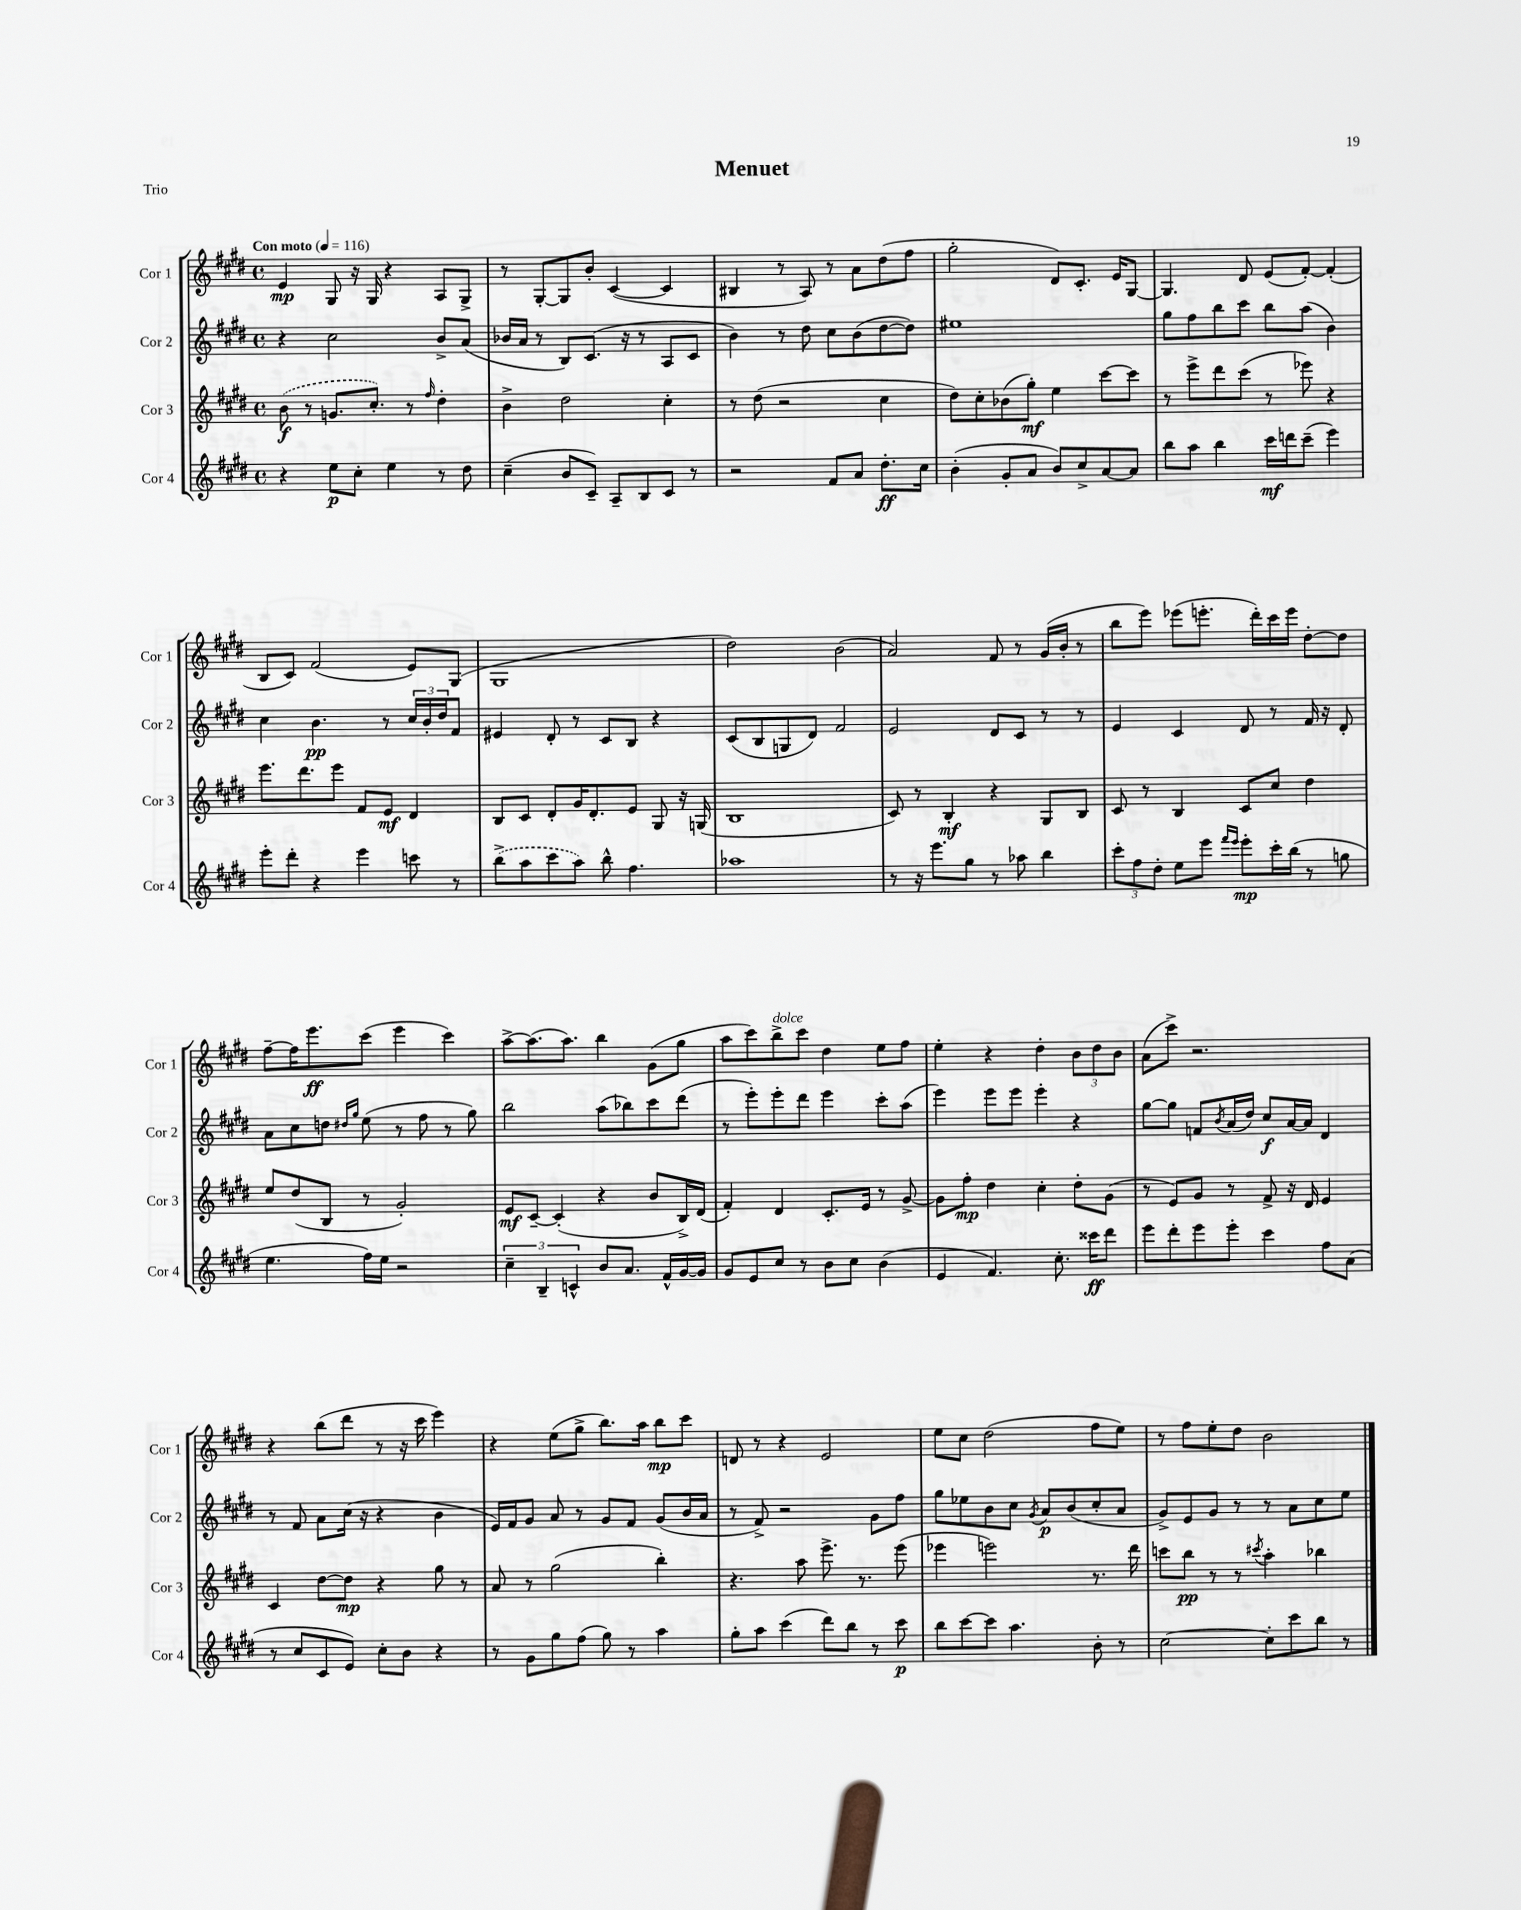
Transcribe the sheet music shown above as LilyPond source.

\header { title = "Menuet" piece = "Trio" }
<<
\new StaffGroup <<
\new Staff = "s0" \with { instrumentName = "Cor 1" shortInstrumentName = "Cor 1" } {
    \clef treble \key e \major \defaultTimeSignature \time 4/4 \tempo "Con moto" 4 = 116
    e'4\mp gis8 r16 gis16 r4 a8 gis8-> |
    r8 gis8~-. gis8 b'8-. cis'4~( cis'4 |
    bis4 r8 a8) r8 a'8 dis''8( fis''8 |
    gis''2-. dis'8) cis'8.-. e'16 gis8~ |
    gis4. dis'8 e'8( fis'8~-.) fis'4-.( |
    b8 cis'8) fis'2( e'8) gis8( |
    gis1 |
    dis''2) b'2( |
    a'2) fis'8 r8 gis'16( b'16-. r8 |
    b''8 e'''8) ees'''8( e'''8.-. dis'''16-.) cis'''16 e'''16 dis''8~-. dis''8 |
    fis''8~-- fis''16 e'''8.\ff cis'''8( e'''4 cis'''4) |
    a''8~-> a''8.( a''8.) b''4 gis'8( gis''8 |
    a''8 cis'''8) b''8->^\markup { \italic "dolce" } cis'''8 dis''4 e''8 fis''8 |
    e''4-. r4 dis''4-. \tuplet 3/2 { b'8 dis''8 b'8 } |
    a'8( cis'''8->) r2. |
    r4 b''8( dis'''8 r8 r16 cis'''16 e'''4) |
    r4 e''8( gis''8-> b''8.) a''16 b''8\mp cis'''8 |
    d'8 r8 r4 e'2 |
    e''8 cis''8 dis''2( fis''8 e''8) |
    r8 fis''8 e''8-. dis''8 b'2 \bar "|." |
}
\new Staff = "s1" \with { instrumentName = "Cor 2" shortInstrumentName = "Cor 2" } {
    \clef treble \key e \major \defaultTimeSignature \time 4/4
    r4 cis''2 b'8-> a'8( |
    bes'16 a'16 r8 b8) cis'8.( r16 r8 a8 cis'8 |
    b'4) r8 dis''8 cis''8 b'8( dis''8~ dis''8) |
    eis''1 |
    gis''8 fis''8 b''8 cis'''8 b''8 a''8( b'4) |
    cis''4 b'4.\pp r8 \tuplet 3/2 { cis''16 b'16-. dis''16 } fis'8 |
    eis'4 dis'8-. r8 cis'8 b8 r4 |
    cis'8( b8 g8 dis'8) fis'2 |
    e'2 dis'8 cis'8 r8 r8 |
    e'4 cis'4 dis'8 r8 fis'16 r16 dis'8-. |
    a'8 cis''8 d''8 \grace { dis''16 gis''16 } e''8( r8 fis''8 r8 gis''8) |
    b''2 a''8( bes''8) cis'''8 dis'''8( |
    r8 e'''8-.) e'''8-. dis'''8 e'''4 cis'''8-. a''8( |
    e'''4) e'''8 e'''8 e'''4-. r4 |
    gis''8~ gis''8 f'8 \acciaccatura { b'8 } a'16( dis''16) cis''8\f a'16~ a'16 dis'4 |
    r8 fis'8 a'8 cis''16( r16 r4 b'4 |
    e'16) fis'16 gis'8 a'8 r8 gis'8 fis'8 gis'8( b'16 a'16 |
    r8 fis'8->) r2 gis'8 fis''8 |
    gis''8 ees''8 b'8 cis''8 \acciaccatura { gis'8 } a'8\p b'8( cis''8-. a'8 |
    gis'8->) e'8 gis'8 r8 r8 a'8 cis''8 e''8 \bar "|." |
}
\new Staff = "s2" \with { instrumentName = "Cor 3" shortInstrumentName = "Cor 3" } {
    \clef treble \key e \major \defaultTimeSignature \time 4/4
    \once \slurDashed b'8\f( r8 g'8. cis''8.-.) r8 \grace { fis''16 } dis''4-. |
    b'4-> dis''2 cis''4-. |
    r8 dis''8( r2 cis''4 |
    dis''8) cis''8-. bes'8( gis''8-.\mf) e''4 cis'''8~ cis'''8 |
    r8 e'''8-> dis'''8 cis'''8( r8 ees'''8) r4 |
    e'''8. dis'''8. e'''8 fis'8 e'8\mf dis'4 |
    b8 cis'8 dis'8-. gis'16 dis'8.-. e'8 gis8 r16 g16( |
    b1 |
    cis'8) r8 b4-.\mf r4 gis8 b8 |
    cis'8 r8 b4 cis'8 cis''8 dis''4 |
    e''8 dis''8( b8 r8 gis'2-.) |
    e'8\mf cis'8~-- cis'4-.( r4 b'8 b16->) dis'16( |
    fis'4-.) dis'4 cis'8.-. e'16 r8 gis'8~-> |
    gis'8 fis''8-.\mp dis''4 cis''4-. dis''8-. gis'8( |
    r8 e'8) gis'8 r8 fis'8-> r16 dis'16 e'4 |
    cis'4 dis''8~ dis''8\mp r4 gis''8 r8 |
    a'8 r8 gis''2( b''4-.) |
    r4. a''8 e'''8.-> r8. e'''8( |
    ees'''4 e'''2) r8. dis'''16 |
    c'''8 b''8\pp r8 r8 \acciaccatura { cis'''8 } a''4-. bes''4 \bar "|." |
}
\new Staff = "s3" \with { instrumentName = "Cor 4" shortInstrumentName = "Cor 4" } {
    \clef treble \key e \major \defaultTimeSignature \time 4/4
    r4 e''8\p cis''8-. e''4 r8 dis''8 |
    cis''4--( b'8 cis'8--) a8-- b8 cis'8 r8 |
    r2 fis'8 a'8 dis''8.-.\ff cis''16 |
    b'4-.( gis'8-. a'8 b'8) cis''8-> a'8~ a'8 |
    b''8 a''8 b''4 cis'''16\mf d'''16 cis'''8--( e'''4) |
    e'''8-. dis'''8-. r4 e'''4 c'''8 r8 |
    \once \slurDashed b''8->( a''8 cis'''8 a''8) b''8-^ fis''4. |
    aes''1 |
    r8 r16 e'''8. gis''8 r8 aes''8 b''4 |
    \tuplet 3/2 { cis'''8-. fis''8 dis''8-. } e''8 e'''8 \grace { fis'''16 e'''16 } e'''8-.\mp cis'''16-. b''16( r8 g''8 |
    e''4. fis''16) e''16 r2 |
    \tuplet 3/2 { cis''4-- b4-- c'4-^ } b'8 a'8. fis'16-^ gis'16~ gis'16 |
    gis'8 e'8 cis''8 r8 b'8 cis''8 b'4( |
    e'4 fis'4.) cis''8.-. cisis'''16\ff dis'''8 |
    e'''8 dis'''8-. e'''8 e'''8-. cis'''4 fis''8 a'8( |
    r8 cis''8 cis'8 e'8) cis''8-. b'8 r4 |
    r8 gis'8 gis''8 fis''8( gis''8) r8 a''4 |
    gis''8-. a''8 cis'''4( dis'''8) b''8 r8 cis'''8\p |
    b''8 cis'''8~ cis'''8 a''4. b'8-. r8 |
    cis''2~ cis''8-. cis'''8 b''8 r8 \bar "|." |
}
>>
>>
\layout { \context { \Score \remove "Bar_number_engraver" } }
